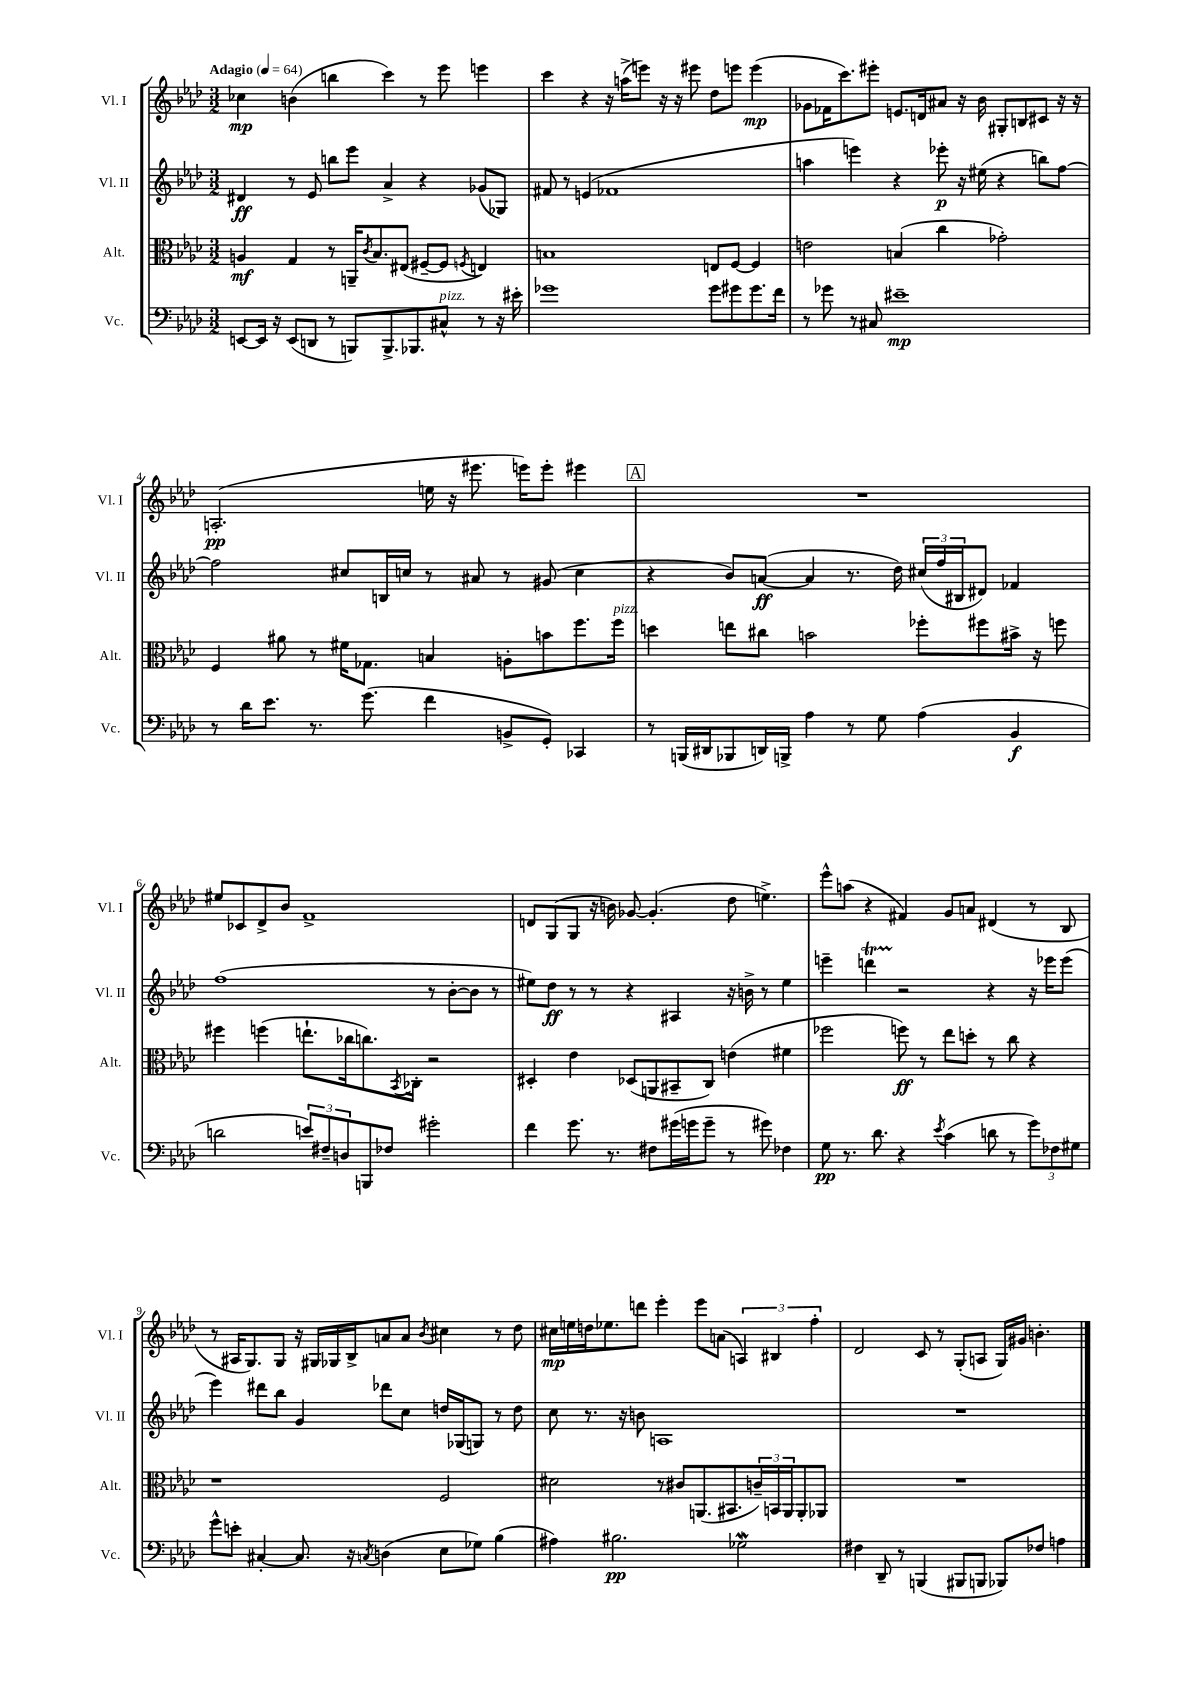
<<
\new StaffGroup <<
\new Staff = "s0" \with { instrumentName = "Vl. I" shortInstrumentName = "Vl. I" } {
    \clef treble \key aes \major \numericTimeSignature \time 3/2 \tempo "Adagio" 4 = 64
    ces''4\mp b'4( b''4 c'''4) r8 ees'''8 e'''4 |
    c'''4 r4 r16 a''16->( e'''8) r16 r16 eis'''8 des''8 e'''8 e'''4\mp( |
    ges'8 fes'16 c'''8.) eis'''8-. e'8. d'16 ais'8 r16 bes'16 gis8-. b8 cis'8 r16 r16 |
    a2.-.\pp( e''16 r16 eis'''8. e'''16) e'''8-. eis'''4 |
    \mark \markup { \box "A" } R1. |
    eis''8 ces'8 des'8-> bes'8 f'1-> |
    d'8 g8( g8 r16 b'16) ges'8~ ges'4.-.( des''8 e''4.->) |
    ees'''8-^ a''8( r4 fis'4) g'8 a'8 dis'4( r8 bes8 |
    r8 ais16 g8.) g8 r16 gis16 ges16 bes16-> a'8 a'8 \acciaccatura { bes'8 } cis''4 r8 des''8 |
    cis''16\mp e''16 d''16 ees''8. d'''8 ees'''4-. ees'''8 a'8( \tuplet 3/2 { a4) bis4 f''4-. } |
    des'2 c'8 r8 g8-.( a8 g16) gis'16 b'4.-. \bar "|." |
}
\new Staff = "s1" \with { instrumentName = "Vl. II" shortInstrumentName = "Vl. II" } {
    \clef treble \key aes \major \numericTimeSignature \time 3/2
    dis'4\ff r8 ees'8 b''8 ees'''8 aes'4-> r4 ges'8( ges8) |
    fis'8 r8 e'4( fes'1 |
    a''4 e'''4) r4 ees'''8-.\p r16 eis''16( r4 b''8) f''8~ |
    f''2 cis''8 b16 c''16 r8 ais'8 r8 gis'8( c''4 |
    \mark \markup { \box "A" } r4 bes'8) a'8~\ff( a'4 r8. des''16) \tuplet 3/2 { cis''16( f''16 bis16 } dis'8) fes'4 |
    f''1( r8 bes'8~-. bes'8 r8 |
    eis''8) des''8\ff r8 r8 r4 ais4 r16 b'16-> r8 eis''4 |
    e'''4-- d'''4\startTrillSpan r2\stopTrillSpan r4 r16 ees'''16 ees'''8( |
    ees'''4) dis'''8 bes''8 g'4 des'''8 c''8 d''16 ges16( g8) r8 d''8 |
    c''8 r8. r16 b'8 a1 |
    R1. \bar "|." |
}
\new Staff = "s2" \with { instrumentName = "Alt." shortInstrumentName = "Alt." } {
    \clef alto \key aes \major \numericTimeSignature \time 3/2
    a4\mf g4 r8 a,16-- \acciaccatura { c'8 } bes8. eis8( fis8~-- fis8 \acciaccatura { f8 } e4) |
    b1 e8 f8~ f4 |
    e'2 b4( c''4 ges'2-.) |
    f4 ais'8 r8 fis'16 ges8. b4 a8-. b'8 f''8. f''16^\markup { \italic "pizz." } |
    \mark \markup { \box "A" } d''4 e''8 cis''8 b'2 fes''8-. fis''8 bis'16-> r16 f''8 |
    fis''4 f''4( e''8.-! ces''16 c''8.) \acciaccatura { bes,8 } ces16-. r2 |
    dis4-. ees'4 des8( a,8 bis,8-- c8) e'4( fis'4 |
    fes''2 f''8\ff) r8 ees''8 d''8-. r8 c''8 r4 |
    r1 f2 |
    dis'2 r8 cis'8 a,8.( bis,8. \tuplet 3/2 { c'16--) b,16 a,16 } a,8-. aes,8 |
    R1. \bar "|." |
}
\new Staff = "s3" \with { instrumentName = "Vc." shortInstrumentName = "Vc." } {
    \clef bass \key aes \major \numericTimeSignature \time 3/2
    e,8~ e,16 r16 e,8( d,8 r8 b,,8) b,,8.-> bes,,8. cis8-^^\markup { \italic "pizz." } r8 r16 eis'16-. |
    ges'1 ges'8 gis'8 gis'8. f'16 |
    r8 ges'8 r8 cis8 eis'1--\mp |
    r8 des'16 ees'8. r8. g'8.( f'4 b,8-> g,8-.) ces,4 |
    \mark \markup { \box "A" } r8 b,,16( dis,16 bes,,8 d,16) b,,16-> aes4 r8 g8 aes4( bes,4\f |
    d'2 \tuplet 3/2 { e'8) fis8-- d8 } b,,8 fes8 gis'2-. |
    f'4 g'8. r8. fis8 gis'16( g'16 g'8-- r8 gis'8) fes4 |
    g8\pp r8. des'8. r4 \acciaccatura { ees'8 } c'4( d'8 r8 \tuplet 3/2 { g'8) fes8 gis8 } |
    g'8-^ e'8-. cis4~-. cis8. r16 \acciaccatura { c8 } d4( ees8 ges8) bes4( |
    ais4) bis2.\pp ges2\mordent |
    fis4 des,8-- r8 b,,4( bis,,8 b,,8 bes,,8) fes8 a4 \bar "|." |
}
>>
>>
